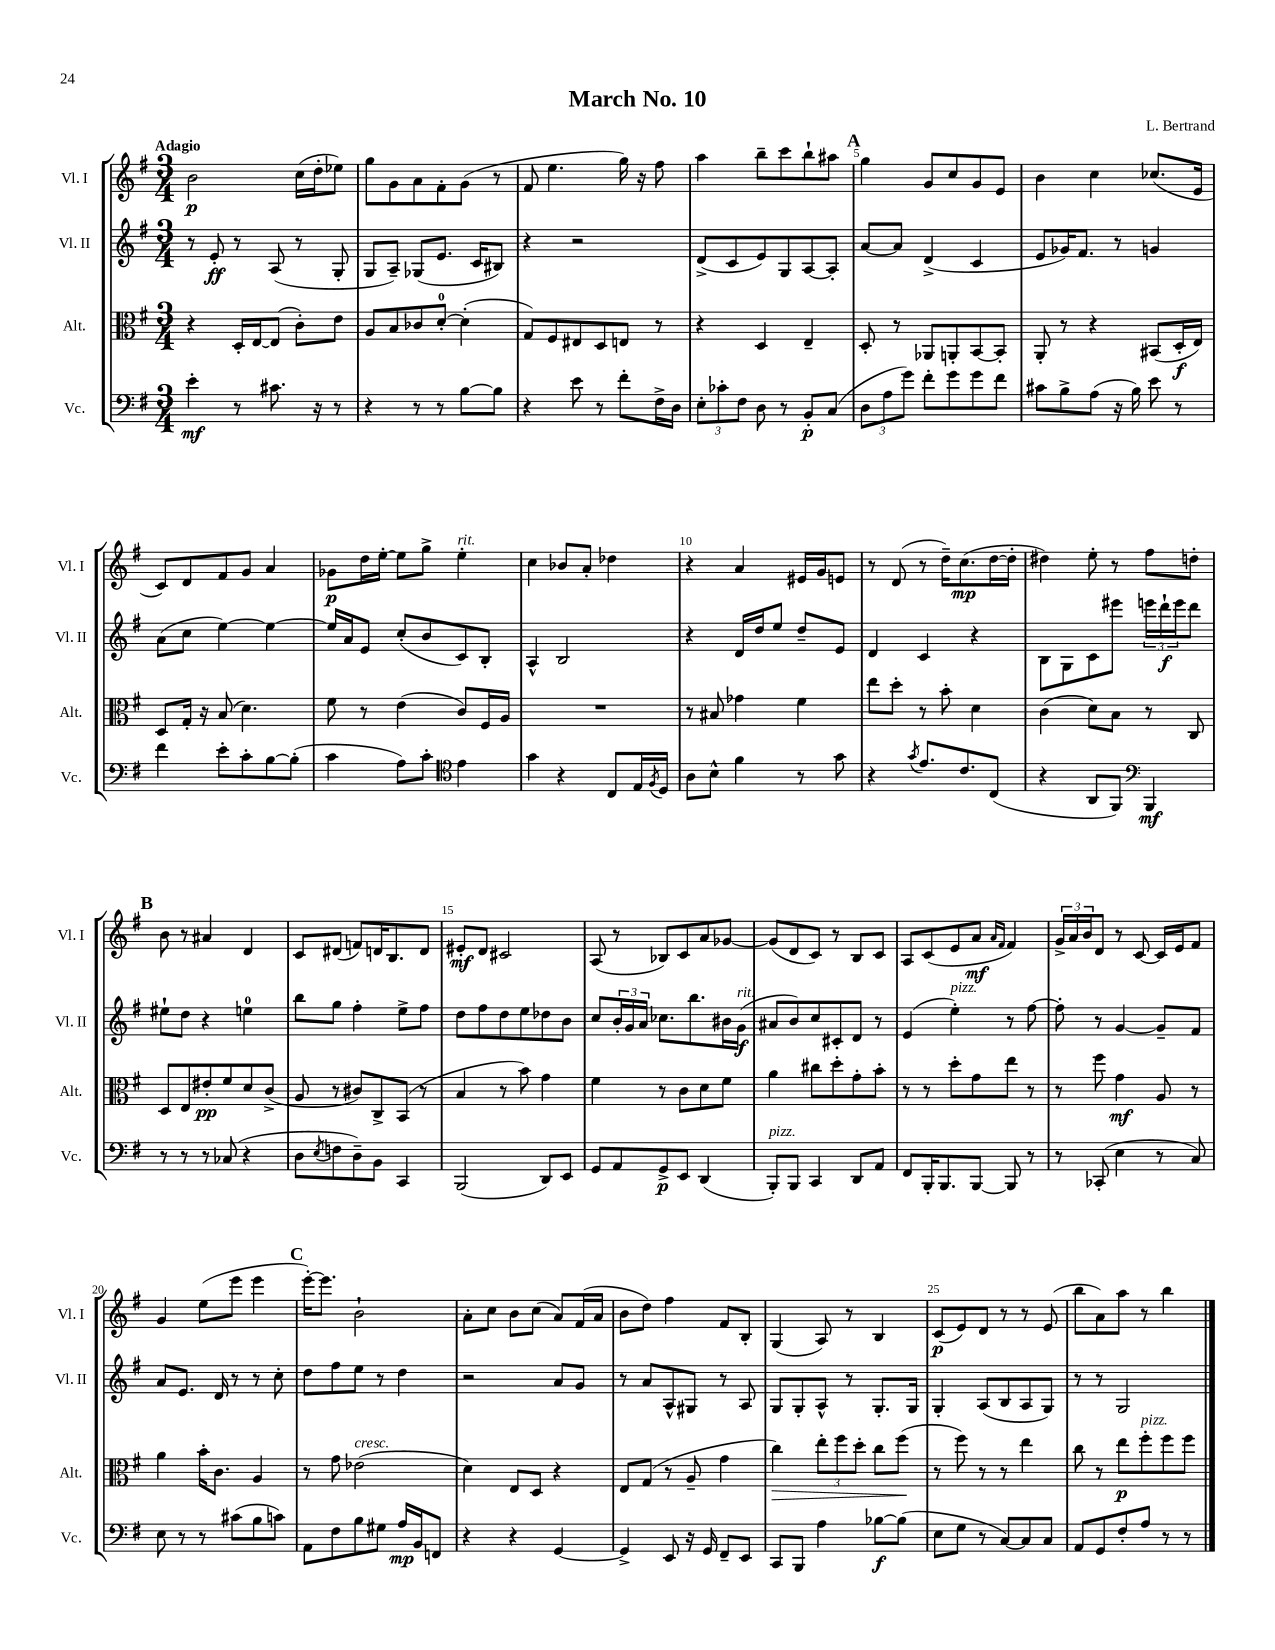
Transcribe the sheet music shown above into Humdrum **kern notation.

**kern	**kern	**kern	**kern
*staff4	*staff3	*staff2	*staff1
*clefF4	*clefC3	*clefG2	*clefG2
*k[f#]	*k[f#]	*k[f#]	*k[f#]
*M3/4	*M3/4	*M3/4	*M3/4
4e'\	4r	8r	2b\
.	.	8e'/	.
8r	16D'/LL	8r	.
.	[16E/J	.	.
8.c#\	(8E/]J	(8A/	.
.	8c'\L)	8r	(16cc\LL
16r	.	.	16dd'\J
8r	8e\J	8G'/	8ee-\J)
=	=	=	=
4r	8A/L	8G/L	8gg\L
.	8B/	8A~/J)	8g\
8r	8c-/	(8G-/L	8a\
8r	[8d'/J	8.e/J	8f#'\
[8B\L	(4d'\]	.	(8g\J
.	.	16c/LK	.
8B\]J	.	8B#/J)	8r
=	=	=	=
4r	8G/L)	4r	8f#/
.	8F#/	.	4.ee\
8e\	8E#/	2r	.
8r	8D/	.	.
8f#'\L	8E/J	.	16gg\)
.	.	.	16r
16F#^\L	8r	.	8ff#\
16D\JJ	.	.	.
=	=	=	=
12E'\L	4r	(8d^/L	4aa\
12c-'\	.	.	.
.	.	8c/	.
12F#\J	.	.	.
8D\	4D/	8e/)	8bb~\L
8r	.	8G/	8ccc\
8BB'/L	4E~/	[8A/	8bb`\
(8C/J	.	8A'/]J	8aa#\J
=	=	=	=
12D\L	8D'/	[8a/L	4gg\
12A\	.	.	.
.	8r	8a/]J	.
12g\J)	.	.	.
8f#'\L	8AA-/L	(4d^/	8g/L
8g\	8AA'/	.	8cc/
8g\	[8BB/	4c/	8g/
8f#\J	8BB'/]J	.	8e/J
=	=	=	=
8c#\L	8AA'/	8e/L	4b\
8B^\	8r	16g-/K)	.
.	.	8.f#/J	.
(8A\J	4r	.	4cc\
16r	.	8r	.
16B\)	.	.	.
8e\	(8BB#/L	4g/	(8.cc-/L
8r	16D'/L	.	.
.	16E/JJ)	.	16e/Jk
=	=	=	=
4f#\	8D/L	(8a\L	8c/L)
.	16G'/Jk	8cc\J	8d/
.	16r	.	.
8e'\L	(8B/	[4ee\)	8f#/
8c'\	4.d\)	.	8g/J
[8B\	.	4ee\_	4a/
(8B'\]J	.	.	.
=	=	=	=
4c\	8f#\	16ee/]LL	8g-\L
.	.	16a/J	.
.	8r	8e/J	16dd\L
.	.	.	[16ee'\JJ
8A\L)	(4e\	(8cc'/L	8ee\]L
8c'\J	.	8b/	8gg^\J
*clefC4	*	*	*
4e\	8c/L)	8c/)	4ee'\
.	16F#/L	8B'/J	.
.	16A/JJ	.	.
=	=	=	=
4g\	2.r	4A^^/	4cc\
4r	.	2B/	8b-/L
.	.	.	8a'/J
8C/L	.	.	4dd-\
16E/L	.	.	.
8qF#/	.	.	.
16D/JJ	.	.	.
=	=	=	=
8A\L	8r	4r	4r
8B^^\J	8B#/	.	.
4f#\	4g-\	16d/LL	4a/
.	.	16dd/J	.
.	.	8ee/J	.
8r	4f#\	8dd~/L	16e#/LL
.	.	.	16g/J
8g\	.	8e/J	8e/J
=	=	=	=
4r	8ee\L	4d/	8r
.	8dd'\J	.	(8d/
8qg/	.	.	.
8.e/L	8r	4c/	8r
.	8b'\	.	16dd~\LK)
8.c/	.	.	(8.cc\
.	4d\	4r	.
(8C/J	.	.	[16dd\L
.	.	.	16dd'\]JJ
=	=	=	=
4r	(4c\	8B\L	4dd#\)
.	.	8G\	.
8AA/L	8d\L)	8c\	8ee'\
8FF#/J)	8B\J	8eee#\J	8r
*clefF4	*	*	*
4BBB/	8r	24eee\LL	8ff#\L
.	.	24ddd`\	.
.	.	24eee\J	.
.	8C/	8ddd\J	8dd'\J
=	=	=	=
8r	8D/L	8ee#`\L	8b\
8r	8E/	8dd\J	8r
8r	8e#'/	4r	4a#/
(8C-/	8f#/	.	.
4r	8d/	4ee\	4d/
.	(8c^/J	.	.
=	=	=	=
8D\L	8A/	8bb\L	8c/L
8qE/	.	.	.
8F\	8r	8gg\J	(8d#/J
8D~\)	8c#/L)	4ff#'\	8f/L)
8BB\J	8C^/	.	16d/K
.	.	.	8.B/
4CC/	(8BB/J	8ee^\L	.
.	8r	8ff#\J	8d/J
=	=	=	=
(2BBB/	4B/	8dd\L	8e#'/L
.	.	8ff#\	8d/J
.	8r	8dd\	2c#/
.	8b\)	8ee\	.
8DD/L)	4g\	8dd-\	.
8EE/J	.	8b\J	.
=	=	=	=
8GG/L	4f#\	8cc/L	(8A/
8AA/	.	24b'/L	8r
.	.	24g/	.
.	.	24a/JJ	.
8GG^/	8r	8.cc-\L	8B-/L)
8EE/J	8c\L	.	8c/
.	.	8.bb\	.
(4DD/	8d\	.	8a/
.	8f#\J	16b#\L	[8g-/J
.	.	(16g\JJ	.
=	=	=	=
8BBB'/L)	4a\	8a#/L	(8g-/]L
8BBB/J	.	8b/)	8d/
4CC/	8cc#\L	8cc/	8c/J)
.	8dd'\	8c#'/	8r
8DD/L	8g'\	8d/J	8B/L
8AA/J	8b'\J	8r	8c/J
=	=	=	=
8FF#/L	8r	(4e/	8A/L
16BBB'/K	8r	.	(8c/
8.BBB/	.	.	.
.	8dd'\L	4ee'\)	8e/
[8BBB/J	8g\	.	8a/J
.	.	.	16qqa/LL
.	.	.	16qqf#/JJ
8BBB/]	8ee\J	8r	4f#/)
8r	8r	[8ff#\	.
=	=	=	=
8r	8r	8ff#'\]	24g^/LL
.	.	.	24a/
.	.	.	24b/J
(8CC-'/	8ff#\	8r	8d/J
4E\	4g\	[4g/	8r
.	.	.	[8c/
8r	8A/	8g~/]L	16c/]LL
.	.	.	16e/J
8C/)	8r	8f#/J	8f#/J
=	=	=	=
8E\	4a\	8a/L	4g/
8r	.	8.e/J	.
8r	16b'\LK	.	(8ee\L
.	8.c\J	16d/	.
(8c#\L	.	8r	8eee\J
8B\	4A/	8r	4eee\
8c\J)	.	8cc'\	.
=	=	=	=
8AA\L	8r	8dd\L	[16eee'\LK)
.	.	.	8.eee\]J
8F#\	8g\	8ff#\	.
8B\	(2e-\	8ee\J	2b`\
8G#\J	.	8r	.
16A/LL	.	4dd\	.
16BB/J	.	.	.
8FF/J	.	.	.
=	=	=	=
4r	4d\)	2r	8a'\L
.	.	.	8cc\J
4r	8E/L	.	8b\L
.	8D/J	.	(8cc\J
[4GG/	4r	8a/L	8a/L)
.	.	8g/J	(16f#/L
.	.	.	16a/JJ
=	=	=	=
4GG^/]	8E/L	8r	8b\L
.	(8G/J	8a/L	8dd\J)
8EE/	8r	8A^^/	4ff#\
16r	8A~/	8G#/J	.
16GG/	.	.	.
8FF#~/L	4g\	8r	8f#/L
8EE/J	.	8A/	8B'/J
=	=	=	=
8CC/L	4cc\)	8G/L	(4G/
8BBB/J	.	8G'/	.
4A\	12ee'\L	8A^^/J	8A/)
.	12ff#\	.	.
.	.	8r	8r
.	12dd'\J	.	.
[8B-\L	8cc\L	8.G'/L	4B/
(8B-\]J	(8ff#\J	.	.
.	.	16G/Jk	.
=	=	=	=
8E\L	8r	4G'/	(8c/L
8G\J	8ff#\)	.	8e/)
8r	8r	(8A/L	8d/J
[8C/L)	8r	8B/	8r
8C/]	4ee\	8A/	8r
8C/J	.	8G/J)	(8e/
=	=	=	=
8AA/L	8cc\	8r	8bb\L
8GG/	8r	8r	8a\)
8F#'/	8ee\L	2G/	8aa\J
8A/J	8ff#'\	.	8r
8r	8ff#\	.	4bb\
8r	8ff#\J	.	.
==	==	==	==
*-	*-	*-	*-
